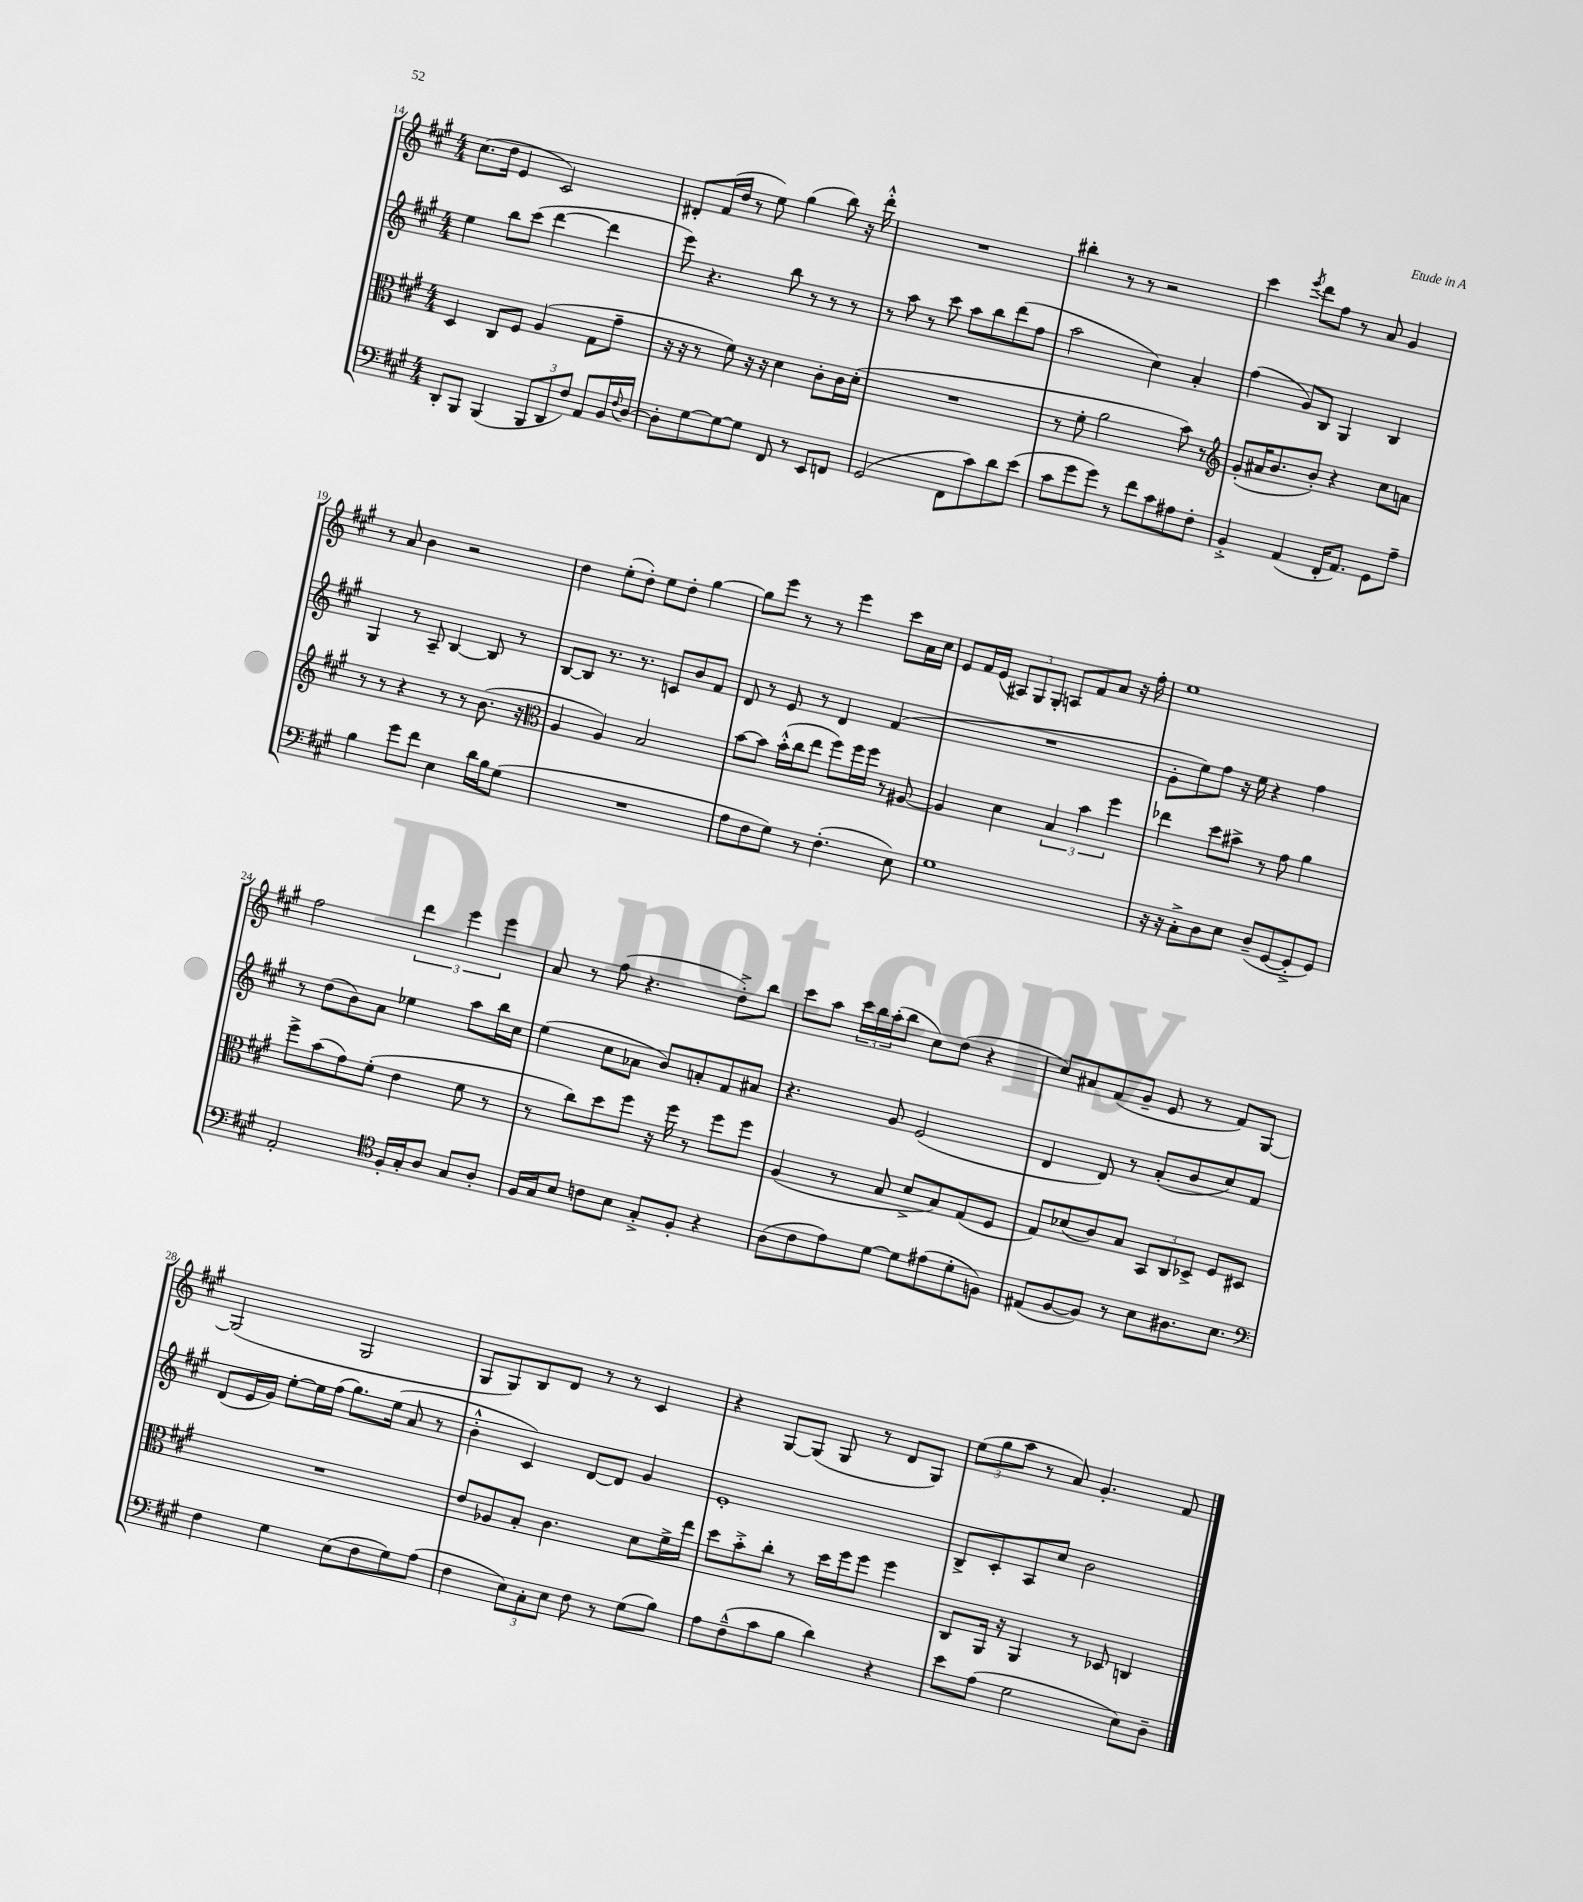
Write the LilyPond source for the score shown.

<<
\new StaffGroup <<
\new Staff = "s0" {
    \clef treble \key a \major \numericTimeSignature \time 4/4
    cis''8.( d''16 e'4 cis'2) |
    dis'8-. fis'16( d''16 r8 e''8) gis''4( b''8) r16 d'''16-.-^ |
    R1 |
    bis''4-. r8 r8 r2 |
    cis'''4 \acciaccatura { e'''8 } d'''8 fis''8 r8 a'8 gis'4 |
    r8 a'8 b'4 r2 |
    d''4 e''8-.( d''8-.) e''8 d''8-. gis''4~ |
    gis''8 e'''8 r8 r8 e'''4 cis'''8 a'16 cis''16 |
    e'8 fis'16 e'16( \tuplet 3/2 { ais8) gis8 gis8-. } a8 fis'8 a'8 r16 fis''16-. |
    e''1 |
    fis''2 \tuplet 3/2 { d'''4 e'''4 e'''4 } |
    a'8 r8 fis''8( r4. d''8-.->) b''8 |
    cis'''8 a''8 \tuplet 3/2 { cis'''16 b''16 a''16-.( } b''8 cis''8) d''8( r4 |
    cis''8) ais'8 fis'8( gis'8-- e'8 r8 fis'8) gis8~ |
    gis2( gis2 |
    gis8 gis8) b8 d'8 r8 r8 cis'4 |
    r4 gis8~ gis8( gis8 r8 d'8 gis8) |
    \tuplet 3/2 { e''8( gis''8 a''8 } r8 a'8) gis'4.-. fis'8 \bar "|." |
}
\new Staff = "s1" {
    \clef treble \key a \major \numericTimeSignature \time 4/4
    e''4 b''8 cis'''8( d'''4~ d'''4 |
    e'''8) r4. b''8 r8 r8 r8 |
    r8 a''8 r8 cis'''8 a''8 b''8 d'''8( fis''8 |
    a''2 cis''4) a'4-. |
    fis''4( gis'8) b8 gis4 b4 |
    gis4 r8 a8-- b4~ b8 r8 |
    b8~ b8 r8. r8. c'8 b'8 fis'8 |
    d'8 r8 e'8 r8 d'4 fis'4( |
    R1 |
    gis'8-. e''8) fis''8 r16 e''16 r4 fis''4 |
    r8 d''8( b'8) a'8 ees''4 a''8 b''16 cis''16 |
    e''4( cis''8 aes'8 b'8) a'8-. fis'8 ais'8 |
    r4. gis'8 e'2( |
    d'4 d'8) r8 a'8-.( b'8 cis''8) fis'8 |
    d'8( e'16 gis'16) e''8~-. e''16 fis''16( gis''8.) e''16( a'8 r8 |
    b'4-.-^ cis'4) d'8~ d'8 gis'4 |
    e'1-. |
    b8-> cis'8-. a8 cis''8 b'2 \bar "|." |
}
\new Staff = "s2" {
    \clef alto \key a \major \numericTimeSignature \time 4/4
    d4 cis8 fis8 a4( gis8 gis'8-- |
    r16 r16 r8 fis'8) r16 r16 d'4 cis'8-. cis'16 d'16-.( |
    R1 |
    r8 fis'8-. a'2 b'8) r8 |
    \clef treble gis'8-.( ais'16 b'8. b'8-.) r4 cis''8 a'8 |
    r8 r8 r4 r8 r8 b'8.( r16 |
    \clef alto a4 a4) b2 |
    b'8~ b'8 b'16-.-^( cis''16 e''8 fis''8) fis''16 fis''16 r8 ais8~ |
    ais4 d'4 \tuplet 3/2 { b4 b'4 fis''4 } |
    ees''4 d''8 bis'8-> r8 gis'8 a'4 |
    fis''8-> b'8( gis'8) fis'8-.( e'4 fis'8 r8 |
    r8 cis''8) d''8 fis''8 r16 fis''16 r8 fis''8 fis''8 |
    a4( r8 b8 d'8-> b8) gis8( fis8 |
    gis8) des'8( cis'8) b8 \tuplet 3/2 { b,8 cis8 des8-> } fis8 dis8 |
    R1 |
    e'8 aes8 b8-. cis'4. d'8 fis'16-> e''16 |
    d''8 b'8-.-> cis''8-. r8 d''16 fis''16 fis''8 fis''4 |
    cis8 a,16 r16 a,4 r8 des8 c4 \bar "|." |
}
\new Staff = "s3" {
    \clef bass \key a \major \numericTimeSignature \time 4/4
    d,8-. b,,8 b,,4( \tuplet 3/2 { b,,8 d,8 fis8) } a,8 b,16 \appoggiatura { fis8 } d16~ |
    d8-. gis8~ gis8~ gis8 fis,8 r8 e,8 f,8 |
    gis,2( fis,8 cis'8) d'8 e'8( |
    cis'8 gis'8 gis'8) r8 fis'8 cis'8 ais8 fis8-. |
    b,4-.-> a,4( fis,16-. a,8.) gis,8 a8-- |
    b4 gis'8 fis'8 e4 d'16 b16 gis8( |
    R1 |
    a8 fis8 gis8) r8 fis4.-.( e8) |
    gis1 |
    r16 r16 cis8-.-> d8 e8 d8--( gis,8~ gis,8-.-> gis,8) |
    a,2-. \clef tenor fis16-. gis16-. a8 gis8 a8-. |
    fis16 gis16 b8 c'8 b8 gis8-.-> fis8-. r4 |
    a8( cis'8 e'8) d'8~ d'8 eis'8( d'8-. f8) |
    eis8( fis8~ fis8) r8 b8 ais8. b8. |
    \clef bass fis4 gis4 e8( fis8 gis8) a8( |
    fis4 \tuplet 3/2 { e8) cis8-. e8 } fis8 r8 gis8( b8) |
    a8 fis8---^( cis'8 b8 d'4) r4 |
    e'8 a8( gis2 e8) d8-- \bar "|." |
}
>>
>>
\layout { \context { \Score currentBarNumber = #14 } }
